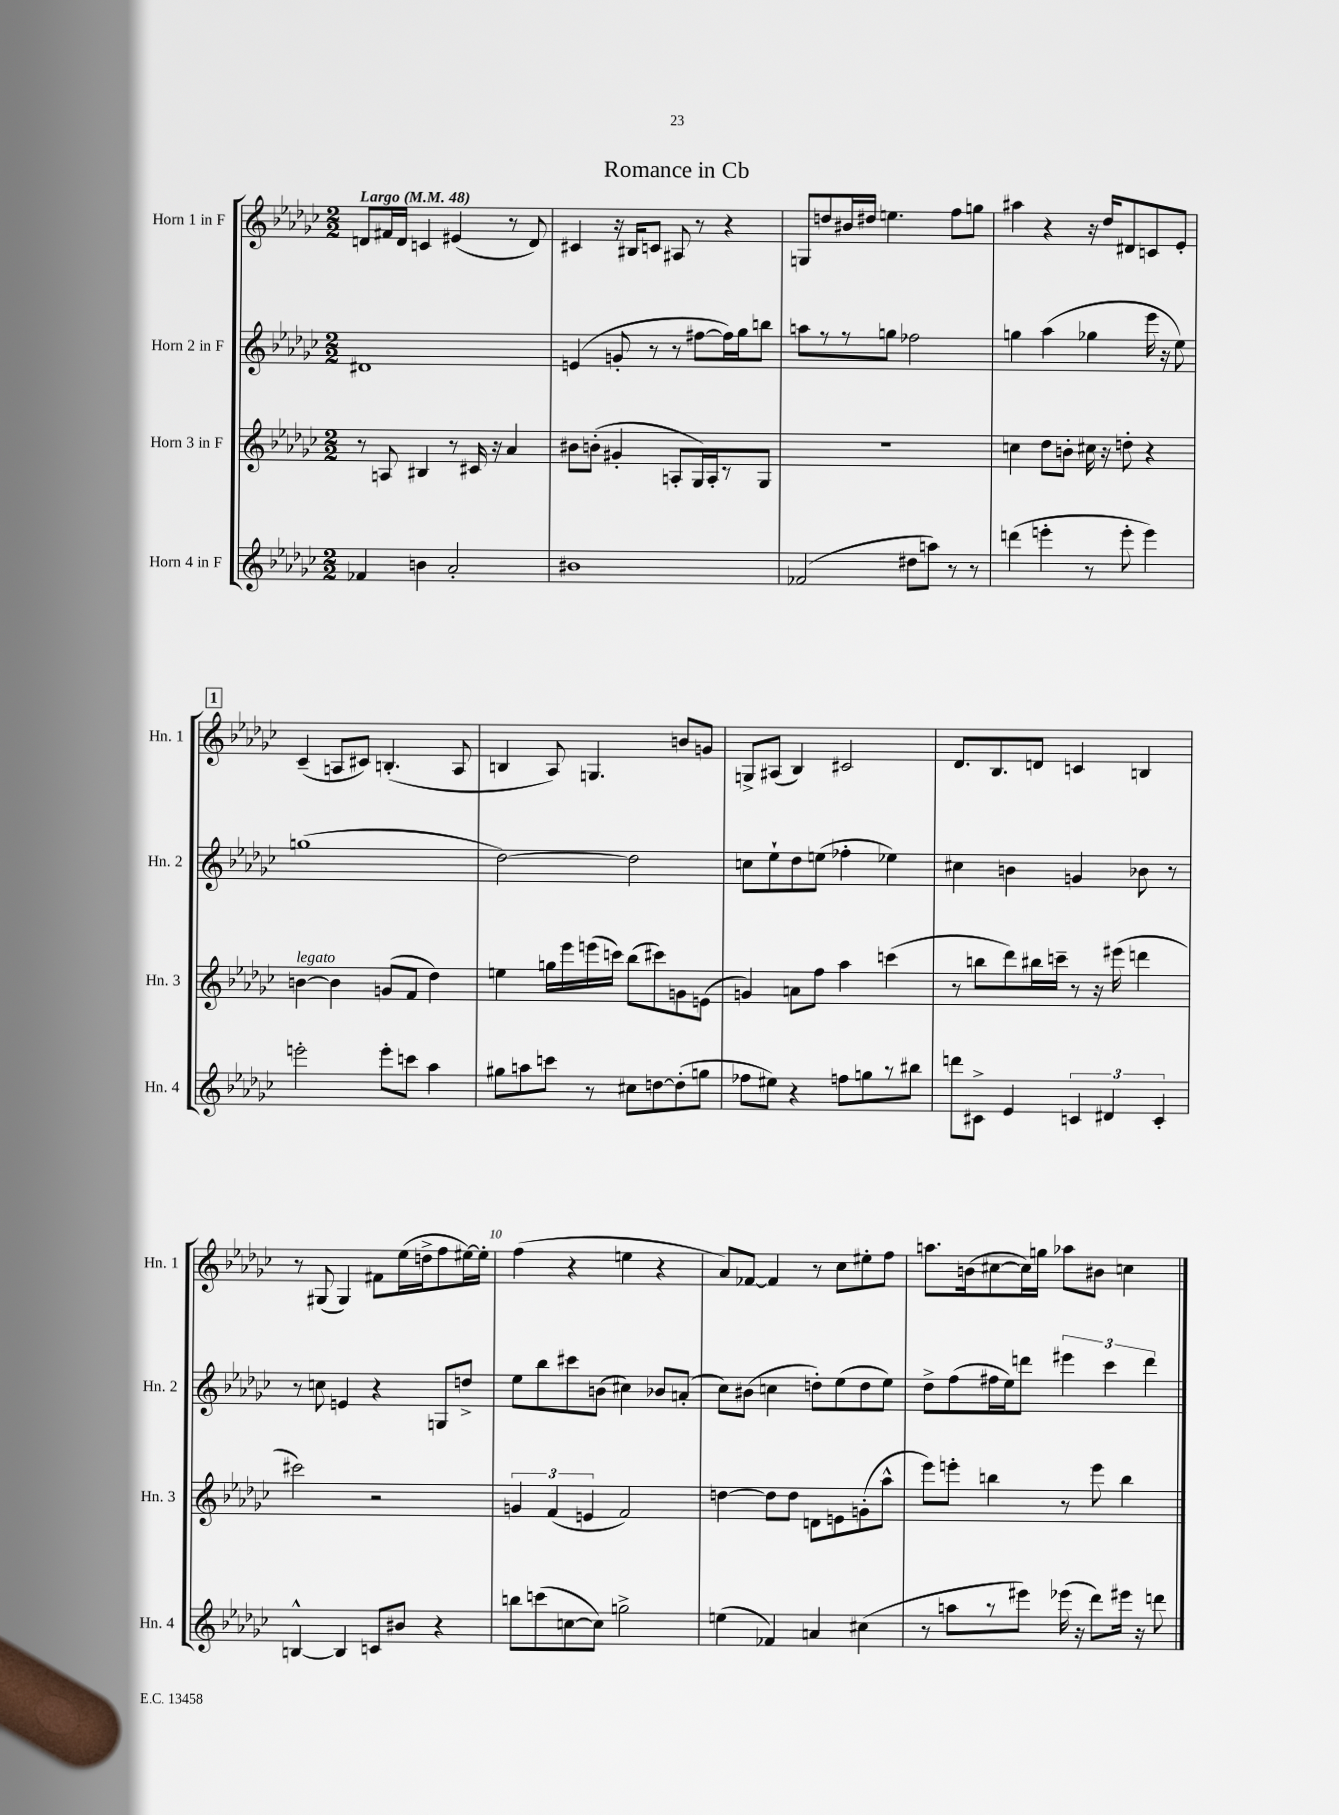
\header { title = "Romance in Cb" }
<<
\new StaffGroup <<
\new Staff = "s0" \with { instrumentName = "Horn 1 in F" shortInstrumentName = "Hn. 1" } {
    \clef treble \key ges \major \numericTimeSignature \time 2/2 \tempo "Largo" 4 = 48
    \autoBeamOff d'8[ fis'16 d'16] c'4 eis'4( r8 d'8) |
    cis'4 r16 bis16[ c'8] ais8 r8 r4 |
    g8[ d''8 bis'16 dis''16] e''4. f''8[ g''8] |
    ais''4 r4 r16 des''16[ dis'8 c'8 ees'8]-. |
    \mark \markup { \box "1" } ces'4--( a8[ cis'8]) b4.-.( a8 |
    b4 aes8) g4. b'8[ g'8] |
    g8[-> ais8]( bes4) cis'2 |
    des'8.[ bes8. d'8] c'4 b4 |
    r8 gis8( gis4) fis'8[ ees''16( d''16-> f''8 eis''16~) eis''16]-. |
    f''4( r4 e''4 r4 |
    aes'8[) fes'8]~ fes'4 r8 ces''8[ eis''8-. f''8] |
    a''8.[ b'16( cis''8~ cis''16) g''16] aes''8[ bis'8] c''4 \bar "|." |
}
\new Staff = "s1" \with { instrumentName = "Horn 2 in F" shortInstrumentName = "Hn. 2" } {
    \clef treble \key ges \major \numericTimeSignature \time 2/2
    \autoBeamOff dis'1 |
    e'4( g'8-. r8 r8 fis''8[~ fis''16) ges''16 b''8] |
    a''8[ r8 r8 g''8] fes''2 |
    g''4 aes''4( ges''4 ees'''16 r16 ees''8) |
    \mark \markup { \box "1" } g''1( |
    des''2~) des''2 |
    c''8[ ees''8-! des''8 e''8]( fes''4-. ees''4) |
    cis''4 b'4 g'4 bes'8 r8 |
    r8 c''8 e'4 r4 g8[ d''8]-> |
    ees''8[ bes''8 cis'''8 b'8]( cis''4) bes'8[ a'8]-.( |
    ces''8[) bis'8]( c''4 d''8[-.) ees''8( d''8 ees''8]) |
    des''8[-> f''8( fis''16 ees''16) d'''8] \tuplet 3/2 { eis'''4 ces'''4 d'''4 } \bar "|." |
}
\new Staff = "s2" \with { instrumentName = "Horn 3 in F" shortInstrumentName = "Hn. 3" } {
    \clef treble \key ges \major \numericTimeSignature \time 2/2
    \autoBeamOff r8 a8 bis4 r8 cis'16 r16 aes'4 |
    bis'8[ b'8]-.( gis'4-. a8[-. ges16) a16-. r8 ges8] |
    R1 |
    c''4 des''8[ b'8]-. cis''16 r16 d''8-. r4 |
    \mark \markup { \box "1" } b'4~^\markup { \italic "legato" } b'4 g'8[( f'8] des''4) |
    e''4 g''16[ ees'''16 e'''16( c'''16]) bes''8[( cis'''8) g'8 e'8]( |
    g'4) a'8[ f''8] aes''4 c'''4( |
    r8 b''8[ des'''8) bis''16 c'''16]-- r8 r16 eis'''16( d'''4 |
    cis'''2) r2 |
    \tuplet 3/2 { g'4 f'4( e'4 } f'2) |
    d''4~ d''8[ d''8] d'8[ e'8 g'8-.( aes''8]-^ |
    ees'''8[) e'''8]-. b''4 r8 e'''8 b''4 \bar "|." |
}
\new Staff = "s3" \with { instrumentName = "Horn 4 in F" shortInstrumentName = "Hn. 4" } {
    \clef treble \key ges \major \numericTimeSignature \time 2/2
    \autoBeamOff fes'4 b'4 aes'2-. |
    bis'1 |
    fes'2( dis''8[ a''8]) r8 r8 |
    d'''4( e'''4-. r8 e'''8-. e'''4) |
    \mark \markup { \box "1" } e'''2-. e'''8[-. c'''8] aes''4 |
    gis''8[ a''8 c'''8] r8 cis''8[ d''8~ d''8-.( g''8] |
    fes''8[ eis''8]) r4 f''8[ g''8 r8 bis''8] |
    d'''8[ cis'8]-> ees'4 \tuplet 3/2 { c'4 dis'4 c'4-. } |
    b4~-^ b4 c'8[ bis'8] r4 |
    b''8[ c'''8( c''8~ c''8]) g''2-> |
    e''4( fes'4) a'4 cis''4( |
    r8 a''8[ r8 eis'''8]) ees'''16( r16 des'''8[) eis'''16] r16 d'''8 \bar "|." |
}
>>
>>
\layout { \context { \Score \override BarNumber.break-visibility = ##(#f #t #t) barNumberVisibility = #(every-nth-bar-number-visible 5) } }
